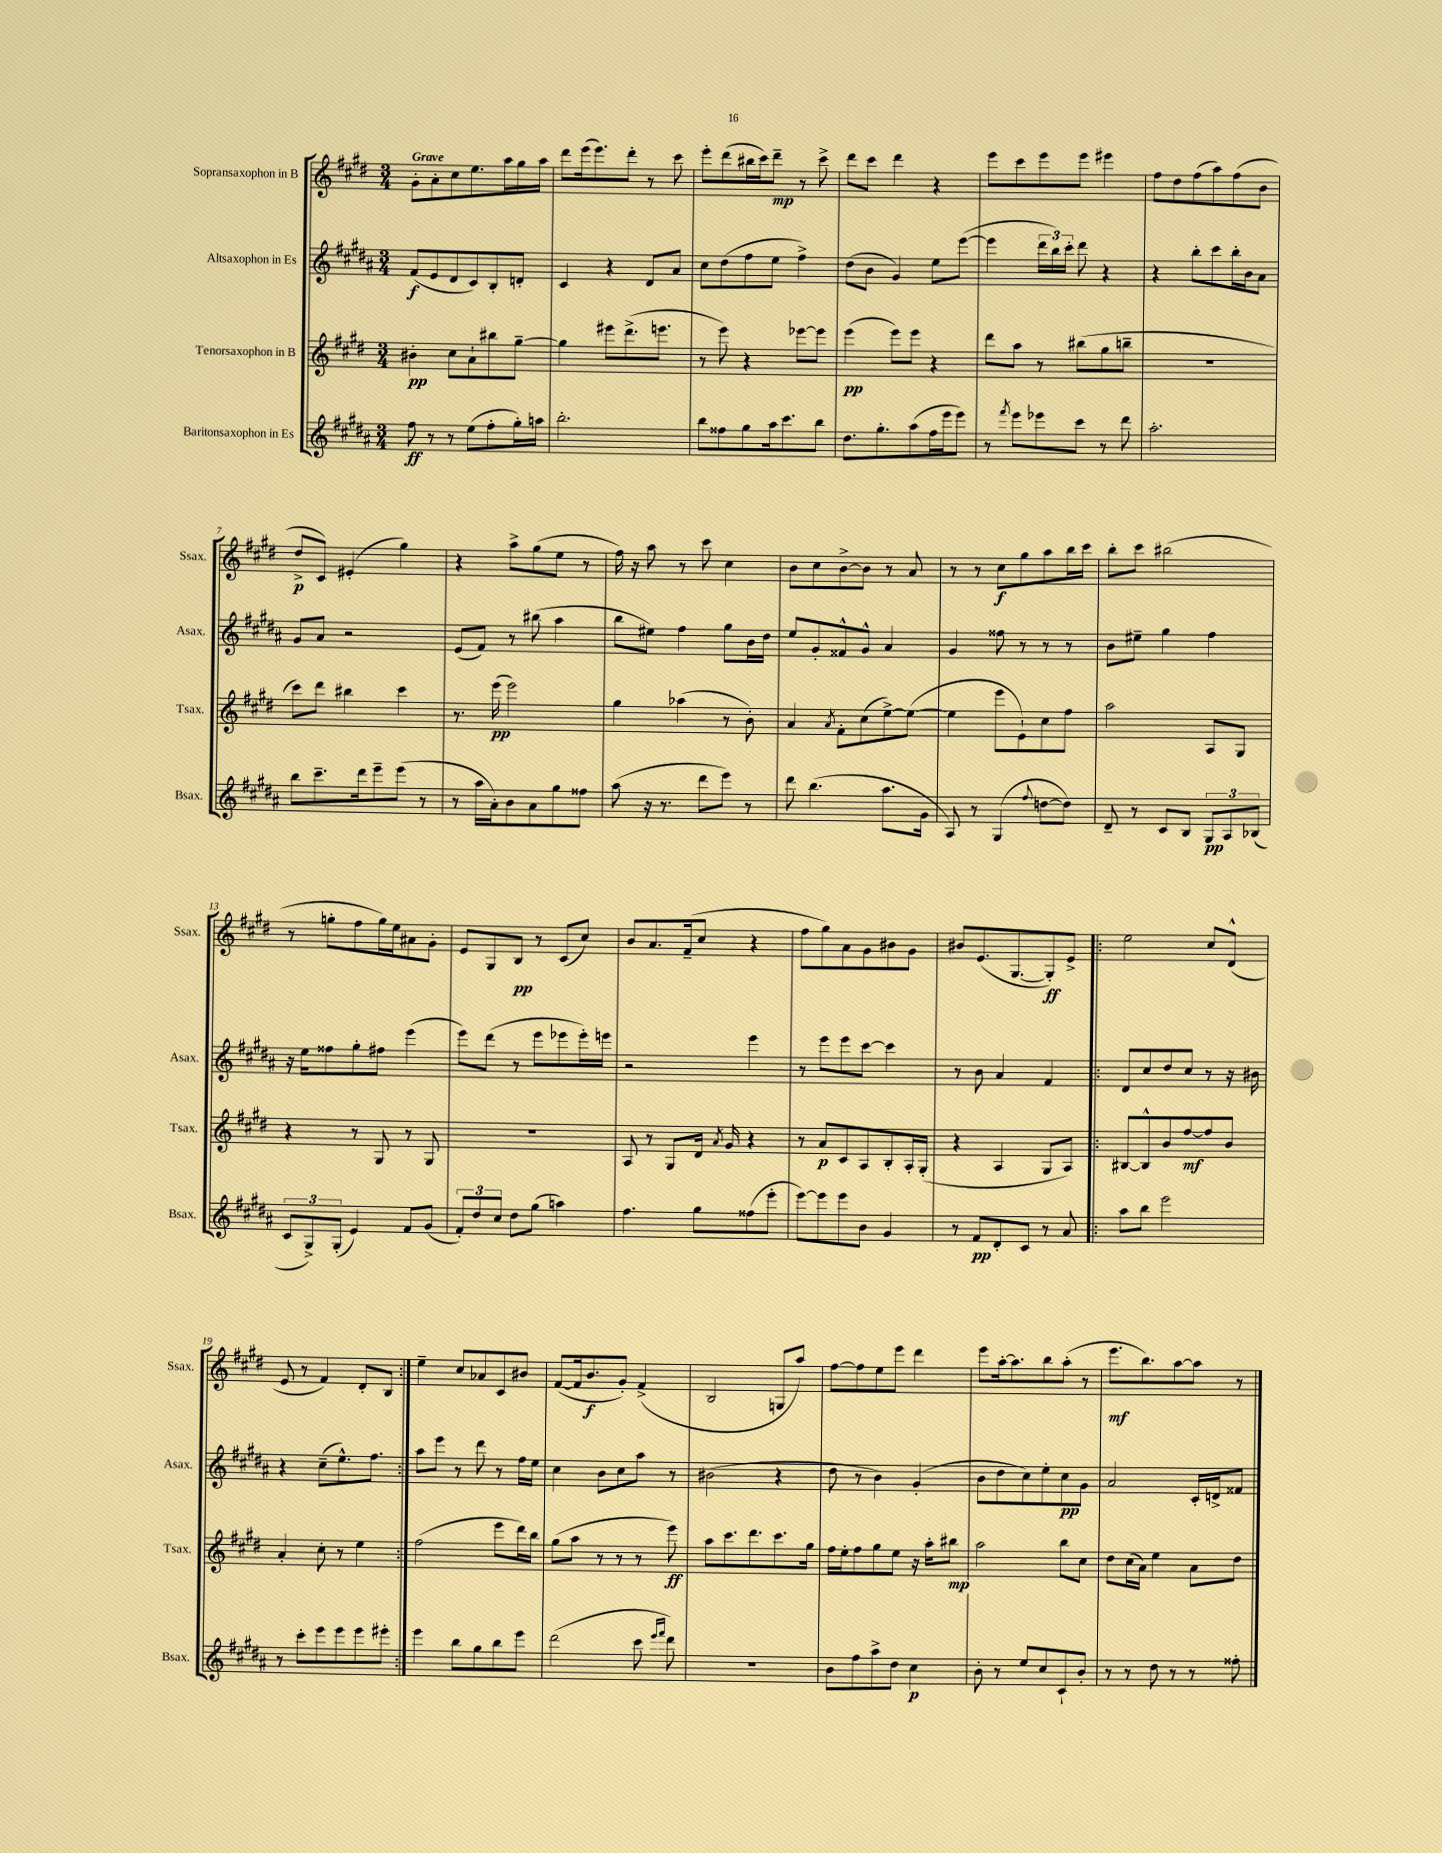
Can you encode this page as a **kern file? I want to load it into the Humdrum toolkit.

**kern	**kern	**kern	**kern
*staff4	*staff3	*staff2	*staff1
*clefG2	*clefG2	*clefG2	*clefG2
*k[f#c#g#d#a#]	*k[f#c#g#d#]	*k[f#c#g#d#a#]	*k[f#c#g#d#]
*M3/4	*M3/4	*M3/4	*M3/4
8ff#	4b#'	(8f#	8g#'
8r	.	8e	8a'
8r	8cc#	8d#	8cc#
(8ee	8a`	8c#)	8.ee
8ff#'	8bb#	8B'	.
.	.	.	16aa
16gg#')	[8gg#~	8d'	16gg#
16aa	.	.	16aa
=	=	=	=
2.bb'	4gg#]	4c#	8ddd#
.	.	.	(16eee
.	.	.	8.eee)
.	8eee#	4r	.
.	(8.ddd#^	.	8ddd#'
.	.	8d#	8r
.	8.eee	.	.
.	.	8a#	8ccc#
=	=	=	=
8bb	8r	8cc#	8eee'
8ff##	8eee)	(8dd#	(8ddd#
8gg#	4r	8ff#	16bb#
.	.	.	16ccc#)
16aa#	.	8ee	8ddd#~
8.ccc#	.	.	.
.	[8eee-	4ff#^)	8r
8bb	8eee-]	.	8ccc#^
=	=	=	=
8.dd#	(4eee	(8dd#	8ddd#
.	.	8b	8ccc#
8.gg#'	.	.	.
.	8eee)	4g#)	4ddd#
(8aa#	8eee	.	.
16ff#	4r	8ee	4r
16eee	.	.	.
8eee)	.	([8eee	.
=	=	=	=
8r	8ddd#	4eee]	8eee
8qfff#	.	.	.
8eee	8aa	.	8ccc#
8eee-	8r	24ddd#	8eee
.	.	24bb)	.
.	.	24ccc#'	.
8ccc#	(8bb#	8ddd#	8eee
8r	8gg#	4r	4eee#
8ddd#	8bb~	.	.
=	=	=	=
2.aa#'	2.r	4r	8ff#
.	.	.	8dd#
.	.	8bb'	(8ff#
.	.	8ccc#	8aa)
.	.	16bb'	(8ff#
.	.	16b	.
.	.	8a#	8b
=	=	=	=
8bb	8ccc#)	8g#	8dd#^
8.ccc#~	8ddd#	8a#	8c#)
.	4bb#	2r	(4e#'
16ddd#	.	.	.
8eee~	.	.	.
(8eee	4ccc#	.	4gg#)
8r	.	.	.
=	=	=	=
8r	8.r	(8e	4r
16aa#	.	8f#)	.
16a#')	(16eee	.	.
8b	2eee)	8r	8aa^
8a#	.	(8bb#	(8gg#
8gg#	.	4aa#	8ee
8ff##	.	.	8r
=	=	=	=
(8aa#	4gg#	8bb	16ff#)
.	.	.	16r
16r	.	8ee#)	8aa
8.r	.	.	.
.	(4aa-	4ff#	8r
8ddd#	.	.	8ccc#
8eee)	8r	8gg#	4cc#
8r	8b')	16b	.
.	.	16dd#	.
=	=	=	=
8ddd#	4a	8ee	8b
(4.bb	.	8g#'	8cc#
.	8qa	.	.
.	8f#'	8f##^^	[8b^
.	(8cc#	8g#^^	8b]
8.aa#	[8ee^)	4a#	8r
.	(8ee_	.	8a
16g#	.	.	.
=	=	=	=
8A#)	4ee]	4g#	8r
8r	.	.	8r
(4G#	8eee	8ff##	8cc#
.	8e`)	8r	8gg#
8qqff#	.	.	.
[8dd	8cc#	8r	8aa
8dd])	8ff#	8r	16bb
.	.	.	16ccc#
=	=	=	=
8d#~	2aa	8b	8bb'
8r	.	8ee#~	8ccc#
8c#	.	4gg#	(2bb#
8B	.	.	.
12G#	8A	4ff#	.
12A#	.	.	.
.	8G#	.	.
(12B-	.	.	.
=	=	=	=
12c#	4r	16r	8r
.	.	16ee	.
12G#^)	.	.	.
.	.	8ff##	8gg'
(12G#'	.	.	.
4e)	8r	8gg#'	8ff#
.	8G#	8ff#	16gg)
.	.	.	16ee
8f#	8r	(4eee	8a#
(8g#	8G#	.	8g#'
=	=	=	=
12f#')	2.r	8eee)	8e
12dd#	.	.	.
.	.	(8ddd#	8G#
12cc#	.	.	.
8dd#	.	8r	8B
(8gg#	.	8eee	8r
4aa)	.	8eee-	(8c#
.	.	16eee-')	8cc#)
.	.	16eee	.
=	=	=	=
4.ff#	8A	2r	8b
.	8r	.	8.a
.	8G#	.	.
.	.	.	(16f#~
8gg#	16d#	.	8cc#
.	8qa	.	.
.	16g#	.	.
(8ff##	4r	4eee	4r
8eee'	.	.	.
=	=	=	=
[8eee)	8r	8r	8ff#
8eee]	8a	8eee	8gg#)
8eee	8c#	8eee	8a
8b	8A	[8ccc#	8g#
4g#	8B'	4ccc#]	8b#
.	16A'	.	8g#
.	(16G#'	.	.
=	=	=	=
8r	4r	8r	8b#
8f#	.	8b	(8.e
8d#'	4A	4a#	.
.	.	.	[8.G#
8c#	.	.	.
8r	8G#	4f#	8G#'])
8a#	8A)	.	8e^
=!|:	=!|:	=!|:	=!|:
8aa#	[8B#	8d#	2ee
8bb	8B#^^]	8cc#	.
2eee	8b	8dd#	.
.	[8ff#	8cc#	.
.	8ff#]	8r	8cc#
.	8b	16r	(8d#^^
.	.	16b#	.
=	=	=	=
8r	4a'	4r	8e
8ccc#'	.	.	8r
8eee	8cc#'	(8cc#~	4f#)
8eee	8r	8.ee^^)	.
8eee	4ee	.	8d#'
.	.	8.ff#	.
8eee#'	.	.	8B
=:|!	=:|!	=:|!	=:|!
4eee	(2ff#	8aa#	4ee~
.	.	8eee	.
8bb	.	8r	8cc#
8gg#	.	8ddd#	8a-
8bb	8eee	8r	8c#
8eee	16ddd#)	16ff#	8b#
.	16bb	16ee	.
=	=	=	=
(2ddd#	(8gg#	4cc#	([8f#
.	8aa	.	16f#]
.	.	.	8.b
.	8r	8b	.
.	8r	8cc#	8g#')
8ccc#	8r	8aa#	(4f#^
16qqeee	.	.	.
16qqfff#	.	.	.
8ddd#)	8eee)	8r	.
=	=	=	=
2.r	8aa	(2b#	2B
.	8.ccc#	.	.
.	8.ddd#	.	.
.	8.ccc#	4r	8G
.	.	.	8aa)
.	16gg#	.	.
=	=	=	=
8b	16ff#	8dd#	[8ff#
.	16ee'	.	.
8ff#	8ff#	8r	8ff#]
8aa#^	8gg#	4b)	8ee
8dd#	8ee	.	8eee
4cc#	16r	(4g#'	4ddd#
.	16aa'	.	.
.	8bb#	.	.
=	=	=	=
8b'	2aa	8b	8eee
8r	.	8dd#	[16aa'
.	.	.	8.aa]
8ee	.	8cc#)	.
8cc#	.	8ee'	8bb
8c#`	8bb	8cc#	(8aa'
8b'	8cc#	8g#	8r
=	=	=	=
8r	8dd#	2a#	8.eee
8r	(16cc#	.	.
.	16a)	.	8.bb)
8dd#	4ee	.	.
8r	.	.	[8aa
8r	8a	16c#'	8aa]
.	.	16d^	.
8ff##'	8dd#	8f##	8r
==	==	==	==
*-	*-	*-	*-
